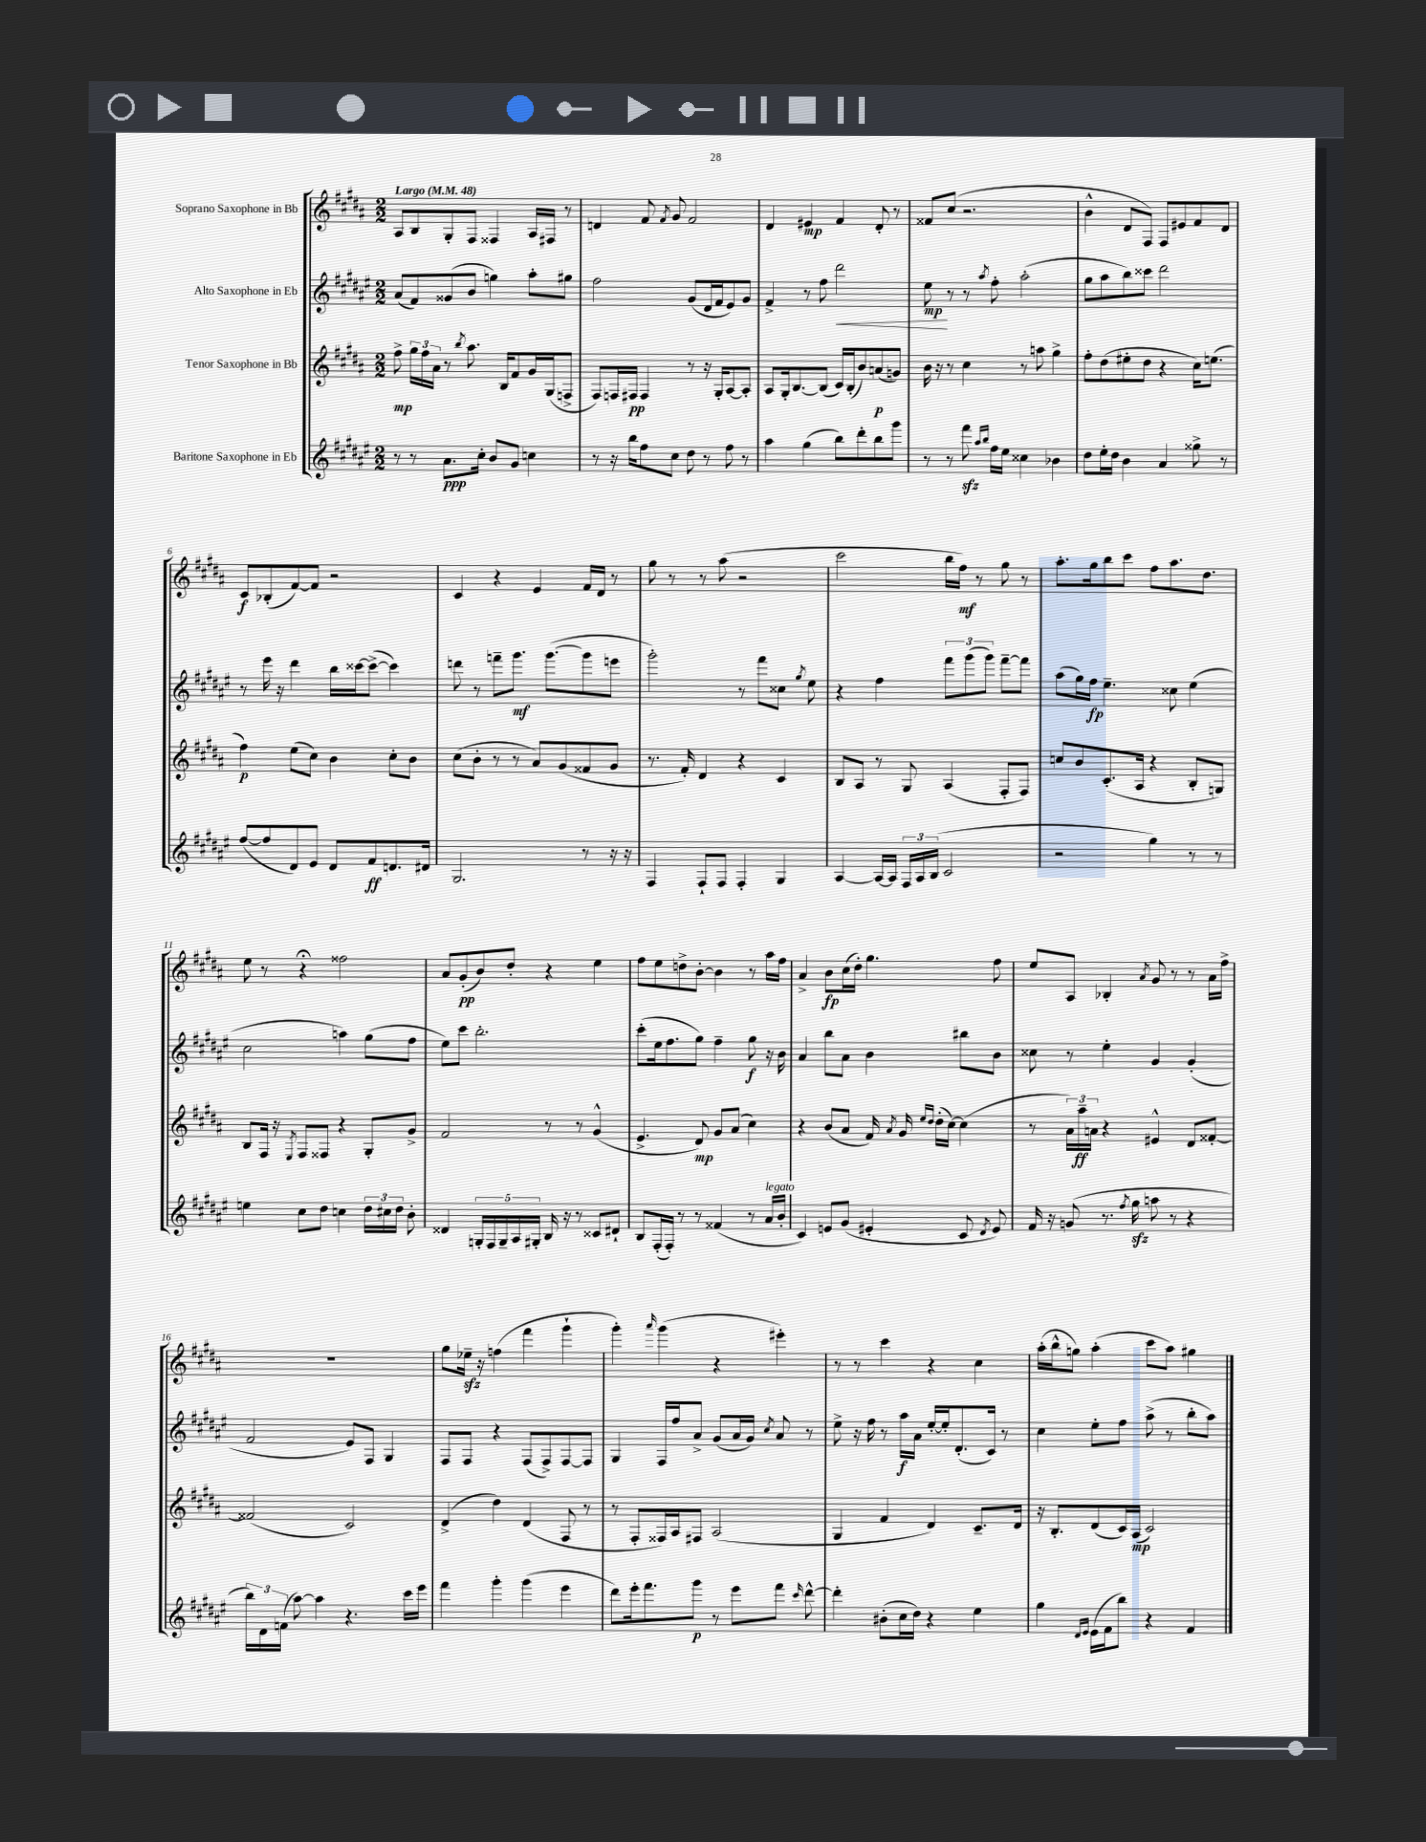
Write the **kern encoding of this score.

**kern	**dynam	**kern	**dynam	**kern	**dynam	**kern	**dynam
*part4	*part4	*part3	*part3	*part2	*part2	*part1	*part1
*staff4	*staff4	*staff3	*staff3	*staff2	*staff2	*staff1	*staff1
*I"Baritone Saxophone in Eb	*	*I"Tenor Saxophone in Bb	*	*I"Alto Saxophone in Eb	*	*I"Soprano Saxophone in Bb	*
*clefG2	*	*clefG2	*	*clefG2	*	*clefG2	*
*k[f#c#g#d#a#e#]	*	*k[f#c#g#d#a#]	*	*k[f#c#g#d#a#e#]	*	*k[f#c#g#d#a#]	*
*M2/2	*	*M2/2	*	*M2/2	*	*M2/2	*
*MM48	*	*MM48	*	*MM48	*	*MM48	*
=1	=1	=1	=1	=1	=1	=1	=1
!	!	!	!	!	!	!LO:TX:a:B:t=Largo	!
8r	.	8ff#^\	mp	(8a#/L	.	8A#/L	.
8r	.	24gg#\LL	.	8f#/)	.	8B/	.
.	.	24ff#\	.	.	.	.	.
.	.	24a#\JJ	.	.	.	.	.
8.a#\L	ppp	8r	.	(8g##X/	.	8G#'/	.
.	.	8qbb/	.	.	.	.	.
.	.	8.aa#\	.	8b/J	.	8F#/J	.
16cc#'\Jk	.	.	.	.	.	.	.
8b/L	.	.	.	4ggn\)	.	4F##X/	.
.	.	16B/KL	.	.	.	.	.
8g#/J	.	8f#/	.	.	.	.	.
4ccn\	.	16g#/L	.	8aa#'\L	.	16A#/LL	.
.	.	(16G#/J	.	.	.	16F#X/JJ	.
.	.	8Fn^/J	.	8gg#X\J	.	8r	.
=2	=2	=2	=2	=2	=2	=2	=2
8r	.	8F#/L)	.	2ff#\	.	4dn/	.
16r	.	16Fn/L	.	.	.	.	.
16bb\KL	.	16F#X/JJ	pp	.	.	.	.
8ff#\	.	4F#/	.	.	.	8f#/	.
.	.	.	.	.	.	8qf#/	.
8cc#\J	.	.	.	.	.	8g#/	.
8dd#\	.	8r	.	(8g#/L	.	2f#/	.
8r	.	16r	.	16d#/L	.	.	.
.	.	16G#'/KL	.	16f#/J	.	.	.
8ff#\	.	[8A#/	.	8e#/)	.	.	.
8r	.	8A#'/J]	.	8g#/J	.	.	.
=3	=3	=3	=3	=3	=3	=3	=3
4aa#\	.	8A#/L	.	4f#^/	.	4d#/	.
.	.	16G#'/k	.	.	.	.	.
.	.	[8.B/	.	.	.	.	.
(4gg#\	.	.	.	8r	.	4e#X/	mp
.	.	(8B/J]	.	8ff#\	.	.	.
!	!	!	!	!	!LO:HP:b	!	!
8bb\L)	.	16c#/LL)	.	2ddd#\	<	4f#/	.
.	.	(16B'/J	.	.	.	.	.
8ddd#'\	.	8b/)	.	.	.	.	.
8bb\	.	(8an/	p	.	.	8d#'/	.
8ggg#\J	.	8gn/J)	.	.	.	8r	.
=4	=4	=4	=4	=4	=4	=4	=4
8r	.	16b\	.	8ee#\	mp	8f##X/L	.
.	.	16r	.	.	.	.	.
8r	.	8r	.	8r	[	(8cc#/J	.
8fff#zz\	.	4cc#\	.	8r	.	2.r	.
16qqaa#/LL	.	.	.	.	.	.	.
16qqbb/JJ	.	.	.	8qaa#/	.	.	.
16ff#\LL	.	.	.	8ff#'\	.	.	.
16ee#\JJ	.	.	.	.	.	.	.
4cc##X\	.	8r	.	(2aa#'\	.	.	.
.	.	8aan\	.	.	.	.	.
4b-X\	.	4gg#^\	.	.	.	.	.
=5	=5	=5	=5	=5	=5	=5	=5
8dd#\L	.	8ff#'\L	.	8gg#\L	.	4b^^\	.
16ee#'\L	.	(8dd#\	.	8aa#\	.	.	.
16dd#\JJ	.	.	.	.	.	.	.
4b\	.	8ee#X'\	.	8bb\)	.	8d#/L	.
.	.	8dd#\J	.	8ccc##X\J	.	8F#/J)	.
4a#/	.	4r	.	2ddd#\	.	8F#/L	.
.	.	.	.	.	.	8e#X/	.
8gg##X^\	.	16cc#\KL)	.	.	.	8f#/	.
.	.	(8.een\J	.	.	.	.	.
8r	.	.	.	.	.	8d#/J	.
!!LO:LB:g=z
=6	=6	=6	=6	=6	=6	=6	=6
([8ff#/L	.	4ff#\)	p	8r	.	8c#/L	f
8ff#/]	.	.	.	16eee#\	.	(8B-X'/	.
.	.	.	.	16r	.	.	.
8d#/)	.	(8ee\L	.	4ddd#\	.	[8f#/)	.
8e#/J	.	8cc#\J)	.	.	.	8f#/J]	.
8d#/L	.	4b\	.	16bb\LL	.	2r	.
.	.	.	.	[16ccc##X\J	.	.	.
8f#/	ff	.	.	(8ccc##^\J_	.	.	.
8.dn/	.	8cc#'\L	.	4ccc##\])	.	.	.
.	.	8b\J	.	.	.	.	.
16d#X/Jk	.	.	.	.	.	.	.
=7	=7	=7	=7	=7	=7	=7	=7
2.G#/	.	(8cc#\L	.	8dddn\	.	4c#/	.
.	.	8b'\J	.	8r	.	.	.
.	.	8r	.	8fffn~\L	.	4r	.
.	.	8r	.	8.ggg#\J	mf	.	.
.	.	8a#/L)	.	.	.	4e/	.
.	.	.	.	([8.ggg#\L	.	.	.
.	.	(8g#/	.	.	.	.	.
8r	.	8f##X/	.	8ggg#\]	.	16f#/LL	.
.	.	.	.	.	.	16d#/JJ	.
16r	.	8g#/J	.	8eeen\J	.	8r	.
16r	.	.	.	.	.	.	.
=8	=8	=8	=8	=8	=8	=8	=8
4F#/	.	8.r	.	2ggg#'\)	.	8gg#\	.
.	.	.	.	.	.	8r	.
.	.	16f#'/)	.	.	.	.	.
8F#`/L	.	4d#/	.	.	.	8r	.
8F#/J	.	.	.	.	.	(8aa#\	.
4F#'/	.	4r	.	8r	.	2r	.
.	.	.	.	8fff#\L	.	.	.
4G#/	.	4c#/	.	8cc##X\J	.	.	.
.	.	.	.	8qgg#/	.	.	.
.	.	.	.	8ee#\	.	.	.
=9	=9	=9	=9	=9	=9	=9	=9
[4A#/	.	8B/L	.	4r	.	2ccc#\	.
.	.	8A#/J	.	.	.	.	.
16A#/LL_	.	8r	.	4ff#\	.	.	.
16A#/JJ]	.	.	.	.	.	.	.
24F#/LL	.	8G#/	.	.	.	.	.
24A#/	.	.	.	.	.	.	.
(24B/JJ	.	.	.	.	.	.	.
2c#/	.	(4A#/	.	12fff#\L	.	16bb\LL	.
.	.	.	.	.	.	16ff#\JJ)	mf
.	.	.	.	(12ggg#\	.	.	.
.	.	.	.	.	.	8r	.
.	.	.	.	12ggg#\J)	.	.	.
.	.	8F#'/L	.	[8fff#~\L	.	8gg#\	.
.	.	8F#/J)	.	8fff#\J]	.	8r	.
=10	=10	=10	=10	=10	=10	=10	=10
2r	.	8ccn/L	.	(8aa#\L	.	8.aa#'\L	.
.	.	8b/	.	16gg#\L)	.	.	.
.	.	.	.	16ff#\JJ	fp	16gg#\k	.
.	.	(8.c#'/	.	4.ee#~\	.	8bb\	.
.	.	.	.	.	.	8ccc#\J	.
.	.	16A#/Jk	.	.	.	.	.
4gg#\)	.	4r	.	.	.	8ff#\L	.
.	.	.	.	8cc##X\	.	8.aa#\	.
8r	.	8B'/L	.	(4ee#\	.	.	.
.	.	.	.	.	.	8.dd#\J	.
8r	.	8Gn/J)	.	.	.	.	.
!!LO:LB:g=z
=11	=11	=11	=11	=11	=11	=11	=11
4een\	.	8B/L	.	2cc#\	.	8ee\	.
.	.	16F#/Jk	.	.	.	8r	.
.	.	16r	.	.	.	.	.
.	.	8qE/	.	.	.	.	.
8cc#\L	.	8F#/L	.	.	.	4r;<	.
8dd#\J	.	8F##X/J	.	.	.	.	.
4ccn\	.	4r	.	4aan\)	.	2ff##X\	.
24dd#\LL	.	8G#'/L	.	(8gg#\L	.	.	.
24cc#X\	.	.	.	.	.	.	.
24dd#\JJ	.	.	.	.	.	.	.
8b'\	.	8g#^/J	.	8ff#\J	.	.	.
=12	=12	=12	=12	=12	=12	=12	=12
4d##X/	.	2f#/	.	8ee#\L)	.	8a#/L	.
.	.	.	.	8ccc#\J	.	(8g#'/	pp
20Gn'/LL	.	.	.	2.bb'\	.	8b/)	.
20F#/	.	.	.	.	.	.	.
20G~/	.	.	.	.	.	.	.
.	.	.	.	.	.	8dd#'/J	.
20A#/	.	.	.	.	.	.	.
20G#X'/JJ	.	.	.	.	.	.	.
16B/	.	8r	.	.	.	4r	.
16r	.	.	.	.	.	.	.
8r	.	8r	.	.	.	.	.
8c##X/L	.	(4g#^^/	.	.	.	4ee\	.
8d#X`/J	.	.	.	.	.	.	.
=13	=13	=13	=13	=13	=13	=13	=13
8B/L	.	4.e^/	.	(8ccc#'\L	.	8ff#\L	.
(16F#'/L	.	.	.	16ee#\k	.	8ee\	.
16F#'/JJ)	.	.	.	8.ff#\	.	.	.
8r	.	.	.	.	.	8ddn^\	.
8r	.	8d#/)	mp	8gg#\J)	.	[8b'\J	.
(4f##X/	.	8g#/L	.	4ff#~\	.	4b\]	.
.	.	(8a#/J	.	.	.	.	.
8r	.	4cc#\)	.	8gg#\	f	8r	.
!LO:TX:a:i:t=legato	!	!	!	!	!	!	!
16a#/LL	.	.	.	16r	.	16aa#\LL	.
16b'/JJ	.	.	.	16b\	.	16ff#\JJ	.
=14	=14	=14	=14	=14	=14	=14	=14
4c#/)	.	4r	.	4a#/	.	4a#^/	.
8en/L	.	(8b/L	.	8bb\L	.	8b\L	fp
(8g#/J	.	8a#/J	.	8a#\J	.	(16cc#\L	.
.	.	.	.	.	.	16dd#'\JJ)	.
4e#X'/	.	16f#/)	.	4b\	.	4.gg#\	.
.	.	8qa#/	.	.	.	.	.
.	.	16g#/	.	.	.	.	.
.	.	16qqee/LL	.	.	.	.	.
.	.	16qqdd#/JJ	.	.	.	.	.
.	.	(16dd#'\LL	.	.	.	.	.
.	.	[16cc#\JJ)	.	.	.	.	.
8c#/	.	(4cc#\]	.	8bb#X\L	.	.	.
8qd#/	.	.	.	.	.	.	.
8e#/)	.	.	.	8b\J	.	8ff#\	.
=15	=15	=15	=15	=15	=15	=15	=15
16f#/	.	8r	.	8cc##X\	.	8ee/L	.
16r	.	.	.	.	.	.	.
(8gn/	.	24a#\LL)	.	8r	.	8A#/J	.
.	.	24aa#~\	ff	.	.	.	.
.	.	24an\JJ	.	.	.	.	.
8.r	.	4r	.	4ee#'\	.	4B-X'/	.
8qff#/	.	.	.	.	.	.	.
16gg#zz\	.	.	.	.	.	.	.
.	.	.	.	.	.	8qa#/	.
8aan\	.	4e#X^^/	.	4g#/	.	8g#/	.
8r	.	.	.	.	.	8r	.
4r	.	8d#/L	.	(4g#'/	.	8r	.
.	.	[8f##X'/J	.	.	.	16a#\LL	.
.	.	.	.	.	.	16ff#^\JJ	.
!!LO:LB:g=z
=16	=16	=16	=16	=16	=16	=16	=16
24bb\LL)	.	(2f##X/]	.	2f#/	.	1r	.
24d#\	.	.	.	.	.	.	.
(24fn\JJ	.	.	.	.	.	.	.
[8aa#\)	.	.	.	.	.	.	.
4aa#\]	.	.	.	.	.	.	.
4.r	.	2c#/)	.	8e#/L)	.	.	.
.	.	.	.	8F#/J	.	.	.
.	.	.	.	4G#/	.	.	.
16ccc#\LL	.	.	.	.	.	.	.
16eee#\JJ	.	.	.	.	.	.	.
=17	=17	=17	=17	=17	=17	=17	=17
4fff#\	.	(4d#^/	.	8F#/L	.	8gg#\L	.
.	.	.	.	8F#/J	.	16ee-Xzz~\Jk	.
.	.	.	.	.	.	16r	.
4ggg#'\	.	4dd#\)	.	4r	.	(4ffn\	.
(4ggg#\	.	(4d#/	.	(8F#/L	.	4fff#\	.
.	.	.	.	8F#^/)	.	.	.
4eee#\	.	8F#/	.	[8F#/	.	4ggg#`\	.
.	.	8r	.	8F#/J]	.	.	.
=18	=18	=18	=18	=18	=18	=18	=18
8ddd#\L)	.	8r	.	4G#/	.	4ggg#'\)	.
16eee#'\k	.	8F#'/L	.	.	.	.	.
8.fff#\	.	.	.	.	.	.	.
.	.	.	.	.	.	16qqaaa#/	.
.	.	16F##X/L)	.	16F#/LL	.	(4ggg#\	.
.	.	16A#/J	.	16ff#/J	.	.	.
8ggg#\J	p	8F#X/J	.	8a#^/J	.	.	.
8r	.	(2A#/	.	(8g#/L	.	4r	.
8eee#\L	.	.	.	16a#/L	.	.	.
.	.	.	.	16g#/JJ)	.	.	.
.	.	.	.	8qcc#/	.	.	.
8fff#\J	.	.	.	8a#/	.	4eee#X'\)	.
16qqccc#/	.	.	.	.	.	.	.
[8ddd#^^\	.	.	.	8r	.	.	.
=19	=19	=19	=19	=19	=19	=19	=19
4ddd#'\]	.	4G#/	.	8ee#^\	.	8r	.
.	.	.	.	16r	.	8r	.
.	.	.	.	16ff#\	.	.	.
(8b#X'\L	.	4f#/	.	8r	.	4ccc#\	.
16cc#\L	.	.	.	16aa#\LL	f	.	.
16dd#\JJ)	.	.	.	16a#\JJ	.	.	.
4r	.	4d#/)	.	[16ee#'/LL	.	4r	.
.	.	.	.	16ee#'/J]	.	.	.
.	.	.	.	(8.d#'/	.	.	.
4ee#\	.	8.c#~/L	.	.	.	4cc#\	.
.	.	.	.	16c#/Jk)	.	.	.
.	.	.	.	8r	.	.	.
.	.	16d#/Jk	.	.	.	.	.
=20	=20	=20	=20	=20	=20	=20	=20
4gg#\	.	16r	.	4cc#\	.	(16aa#'\LL	.
.	.	8.B'/L	.	.	.	16bb^^\J	.
.	.	.	.	.	.	8ggn\J)	.
16qqd#/LL	.	.	.	.	.	.	.
16qqe#/JJ	.	.	.	.	.	.	.
(16e#\LL	.	(8d#/	.	8ee#'\L	.	(4aa#'\	.
16f#\J	.	.	.	.	.	.	.
8bb\J)	.	16c#/L)	.	8ff#\J	.	.	.
.	.	(16A#/JJ	mp	.	.	.	.
4r	.	2c#/)	.	(8aa#^\	.	8ccc#\L	.
.	.	.	.	8r	.	8aa#\J)	.
4f#/	.	.	.	8bb'\L	.	4gg#X\	.
.	.	.	.	8aa#\J)	.	.	.
==	==	==	==	==	==	==	==
*-	*-	*-	*-	*-	*-	*-	*-
